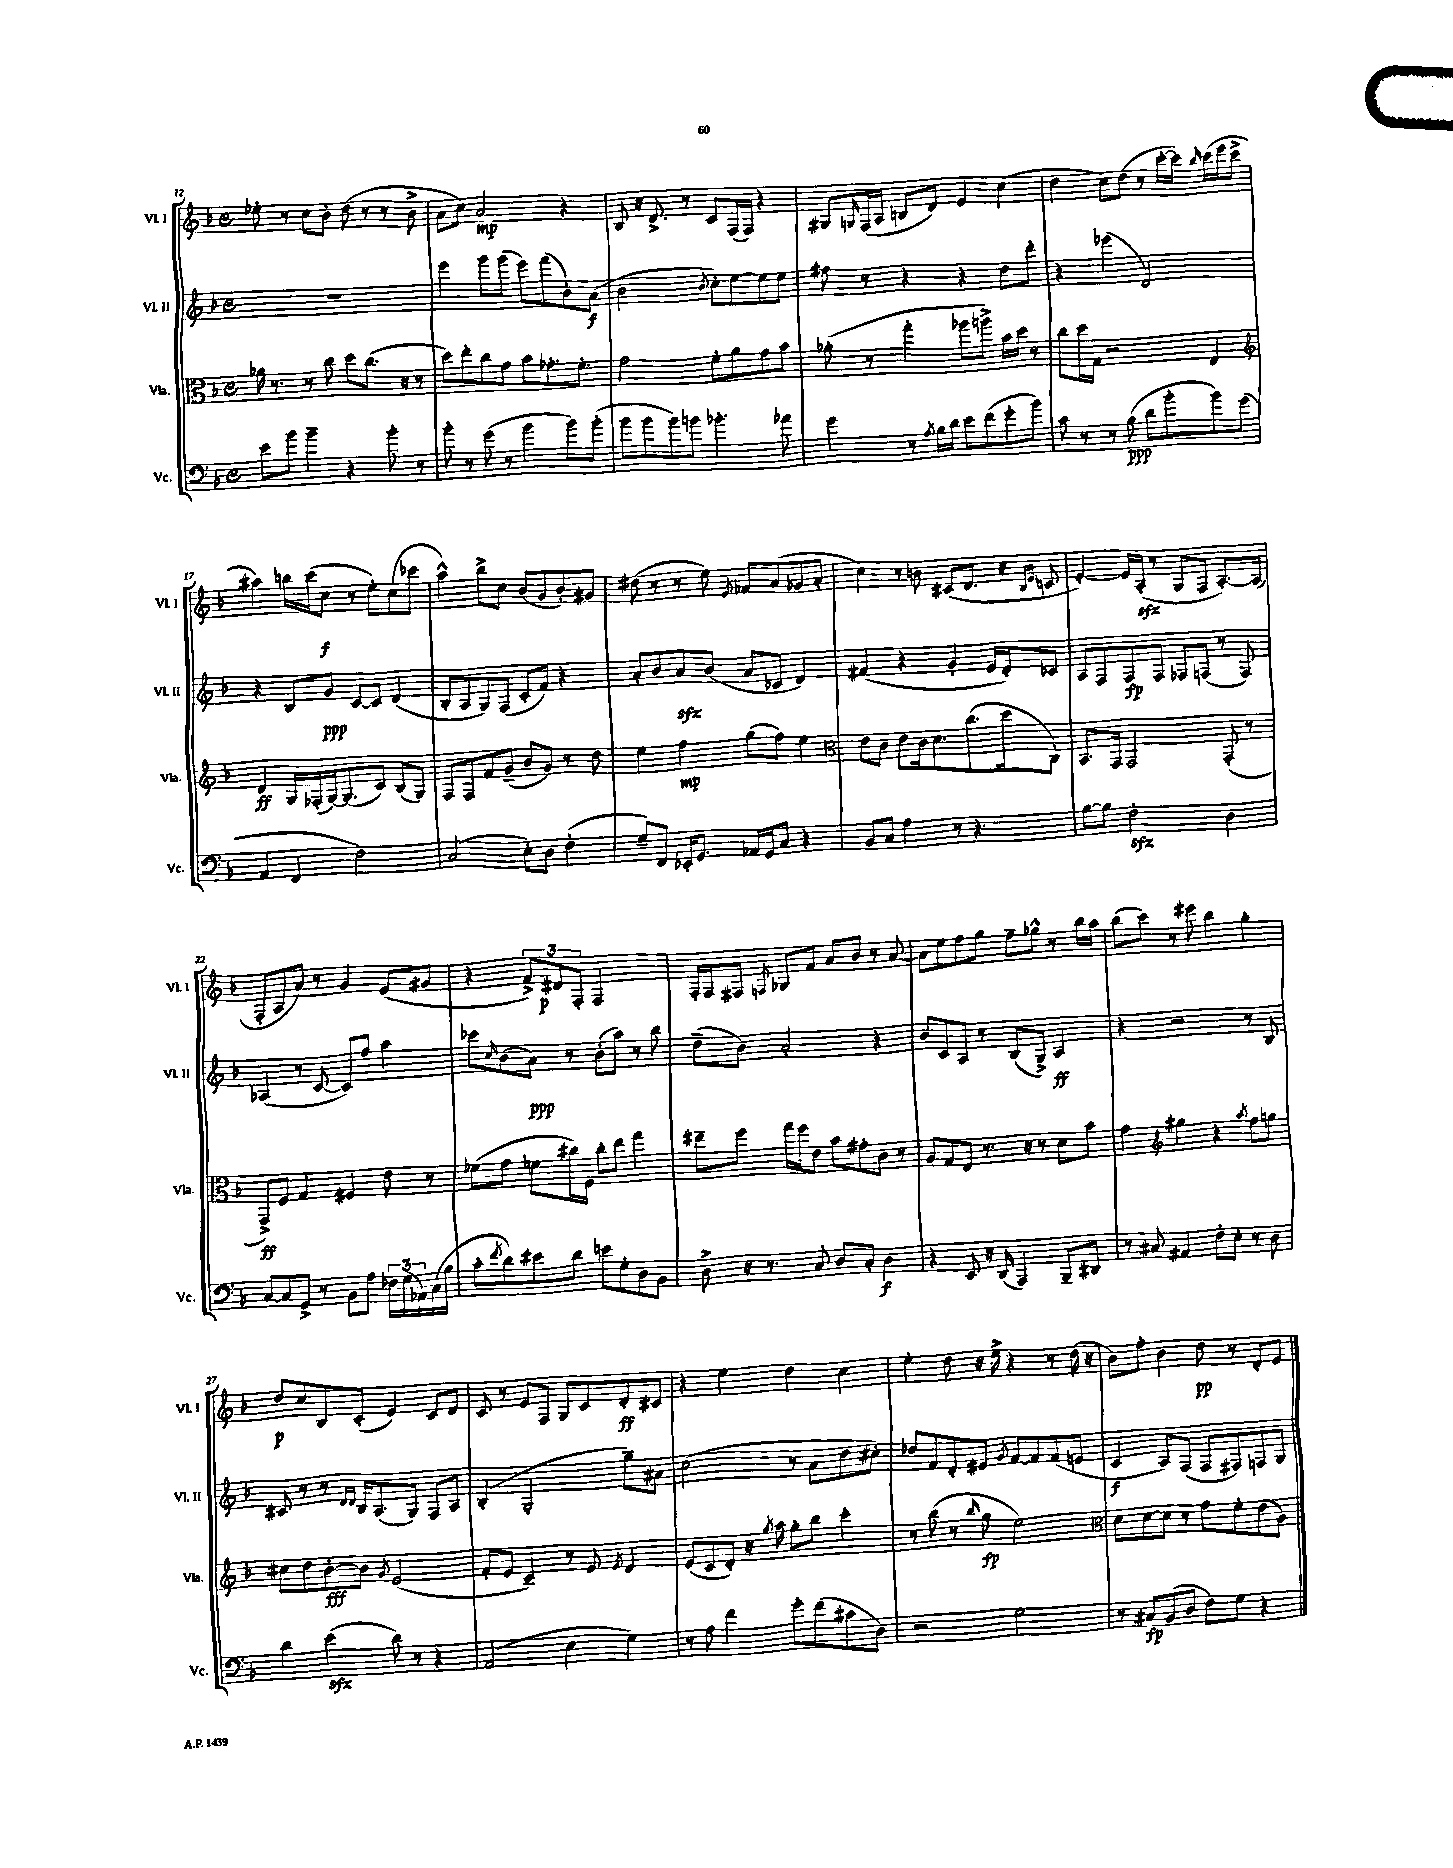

**kern	**kern	**kern	**kern
*staff4	*staff3	*staff2	*staff1
*clefF4	*clefC3	*clefG2	*clefG2
*k[b-]	*k[b-]	*k[b-]	*k[b-]
*M4/4	*M4/4	*M4/4	*M4/4
*met(c)	*met(c)	*met(c)	*met(c)
8e	16a-	1r	8ee-'
.	8.r	.	.
8b-	.	.	8r
4b-~	8r	.	8cc
.	8cc	.	8b-'
4r	8dd	.	(8dd
.	(8.cc	.	8r
8b-'	.	.	8r
.	16r	.	.
8r	8r	.	8b-^
=	=	=	=
8b-'	8dd)	4eee	8a
8r	8ee'	.	8cc)
(8g	8cc	8ggg	2a
8r	8g	(8ggg	.
4b-	8b-	8eee)	.
.	8.g-'	(8fff	.
8b-)	.	8b-')	4r
.	8.f'	.	.
(8b-'	.	(8a	.
=	=	=	=
8b-	2g	2b-	8B-
8b-	.	.	16r
.	.	.	8.d^
8b-)	.	.	.
8b	.	.	8r
.	.	8qb-	.
4.b-'	8f'	8cc')	8c
.	8a	[8ee	(16F
.	.	.	16F)
.	8g	8ee]	4r
8a-	8b-	8ee	.
=	=	=	=
4g	(8a-'	8ff#	8G#
.	.	.	16qqG
.	8r	8r	(16F
.	.	.	16A
8r	4gg'	4r	8B
8qA	.	.	.
16B-	.	.	8d)
16d	.	.	.
8e	8aa-	4r	4e
(8f	8aa^)	.	.
8g'	16b-	8dd	(4cc
.	16dd	.	.
8b-)	8r	8ddd'	.
=	=	=	=
8c	8cc	4r	4dd
8r	16dd	.	.
.	16G	.	.
8r	2r	(4eee-	8cc)
(8B-	.	.	(8dd
8d	.	2d)	8r
8b-'	.	.	[16ccc'
.	.	.	16ccc])
.	.	.	16qqbb-
8b-)	4E	.	(16ccc
.	.	.	16eee
(8g	.	.	8ccc^
=	=	=	=
*	*clefG2	*	*
4AA	4d	4r	4aa#)
4FF	16G	8B-	16bb
.	(16F-'	.	(16ccc
.	[16G)	8g	8cc
.	(8.G]	.	.
2F)	.	[8c	8r
.	8c)	8c]	8ee')
.	(8B-	(4d	(8cc
.	8G)	.	8ccc-
=	=	=	=
(2C	8F	8B-'	4aa^^)
.	8F	8A	.
.	8f	8G)	8bb-^
.	(8g~	(8F	8cc
8E')	8b-	8c'	(8b-
8D	8g)	8f)	8g
(4F'	8r	4r	8b-')
.	8dd	.	8g#
=	=	=	=
8G~)	4ee	8a'	(8dd#
8FF	.	8b-	8r
16EE-'	4ff	8a	8r
8.GG	.	.	.
.	.	(8b-	8ee)
.	.	.	8qe
16AA-	(8gg	8a	8f-
16GG	.	.	.
8C	8ff)	8c-	(8a
4r	4ee	4d)	8g-
.	.	.	8a'
=	=	=	=
*	*clefC3	*	*
8BB-	8e	(4f#	4cc)
8C	8c	.	.
4A	8e	4r	8r
.	16c	.	8b
.	8.d	.	.
8r	.	4g'	(8c#
4.r	(8.cc	.	8.d
.	.	16e	.
.	16dd	16d')	16r
.	.	.	16qqB-
.	.	.	16qqe
.	8C')	8c-	8c
=	=	=	=
[8B-	8.BB-	8A	[4e')
8B-]	.	8F	.
.	16GG	.	.
2F'	2GG	8F	16e]
.	.	.	(16A'
.	.	8F	8r
.	.	8F-	8G
.	.	(8F	8F
4D	(8GG'	8r	[8.A')
.	8r	8F)	.
.	.	.	(16A]
=	=	=	=
[8C	8GG^)	(4A-	8F'
8C]	8F	.	8A
8GG^	4G	8r	8a)
8r	.	[8c	8r
8BB-	4F#	8c])	4g
8A	.	8ff	.
24F-	8e	4aa	(8e
(24G	.	.	.
24AA-)	.	.	.
(16C	8r	.	8g#
16B-	.	.	.
=	=	=	=
8c'	(8f-	8ccc-	4r
8qf	.	16qqcc	.
8d)	8g	(8b-	.
8e#	8f	8a)	12f^)
.	.	.	12d#
8d	16cc#)	8r	.
.	.	.	12F'
.	16F	.	.
8e	8cc#'	(8b-'	2F
8G'	8ee	8aa)	.
8D	4gg	8r	.
8BB-	.	8bb-	.
=	=	=	=
8D^	8ee#~	(8dd~	16F'
.	.	.	16F
16r	8ff	8b-)	8F#
8.r	.	.	.
.	.	.	8qF
.	16gg	2a'	8G-
.	16ff	.	.
8C	8e	.	8f
8D	8b-	.	8a
8C'	8g#'	.	8b-
4D	8c	4r	8r
.	8r	.	[8a
=	=	=	=
4r	8A	8b-	8a]
.	8G	8c	8ee
8EE	8E	8A	8ff
16r	8.r	8r	8gg
(16DD	.	.	.
4AAA)	.	(8B-	8ff~
.	16r	.	.
.	8r	8G^)	8gg-^^
8BBB-~	8d	4A	8r
8DD#	8b-	.	16bb-
.	.	.	16aa
=	=	=	=
8r	4g	4r	(8bb-
8C#	.	.	8ccc)
*	*clefG2	*	*
4AA#	4gg#	2r	8r
.	.	.	8eee#
8F'	4r	.	4bb-
8E'	.	.	.
.	8qaa	.	.
8r	8ff	8r	4gg'
8D	8gg	8B-	.
=	=	=	=
4d	8cc#	8c#	8dd
.	8dd	8r	8cc
(4e	[8b-'	8r	8B-
.	.	16qqd	.
.	.	16qqd	.
.	8b-]	16B-	(8c'
.	.	(8.A	.
.	8qg	.	.
8d)	(2e	.	4e)
8r	.	8G)	.
4r	.	8F	8c
.	.	8A	8d
=	=	=	=
(2AA	8f'	(4B-'	8c
.	8e	.	8r
.	4c~)	2G'	8e
.	.	.	8F
4E	8r	.	8G
.	8e	.	8c
.	8qe	.	.
4G)	4d	8gg~)	8d'
.	.	8a#	8c#
=	=	=	=
8r	(8e	(2cc	4r
8A	8c	.	.
4f	8d')	.	4ee
.	16r	.	.
.	8qgg	.	.
.	16aa	.	.
8g'	8gg'	8r	4dd
(8f	8bb-	8a	.
8c#	4ccc'	8dd	4cc
8D)	.	8cc#')	.
=	=	=	=
2r	8r	8dd-	4ee'
.	(8bb-	8f	.
.	8r	8d'	8dd
.	16qqbb-	.	.
.	8gg	8e#	16r
.	.	.	16ee^
.	.	8qg	.
2G	2ee)	[8f	4r
.	.	8f]	.
.	.	(8f	8r
.	.	8e	(16dd
.	.	.	16r
=	=	=	=
*	*clefC3	*	*
8r	8d	4c	8b-)
8C#	[8d	.	8ff'
(8BB-	8d]	8A)	4b-
8D	8r	(8F	.
8F)	8g	8F	8dd
8G	8f'	8F#)	8r
4r	(8e	8F	8d'
.	8A)	8G	8e
==	==	==	==
*-	*-	*-	*-
